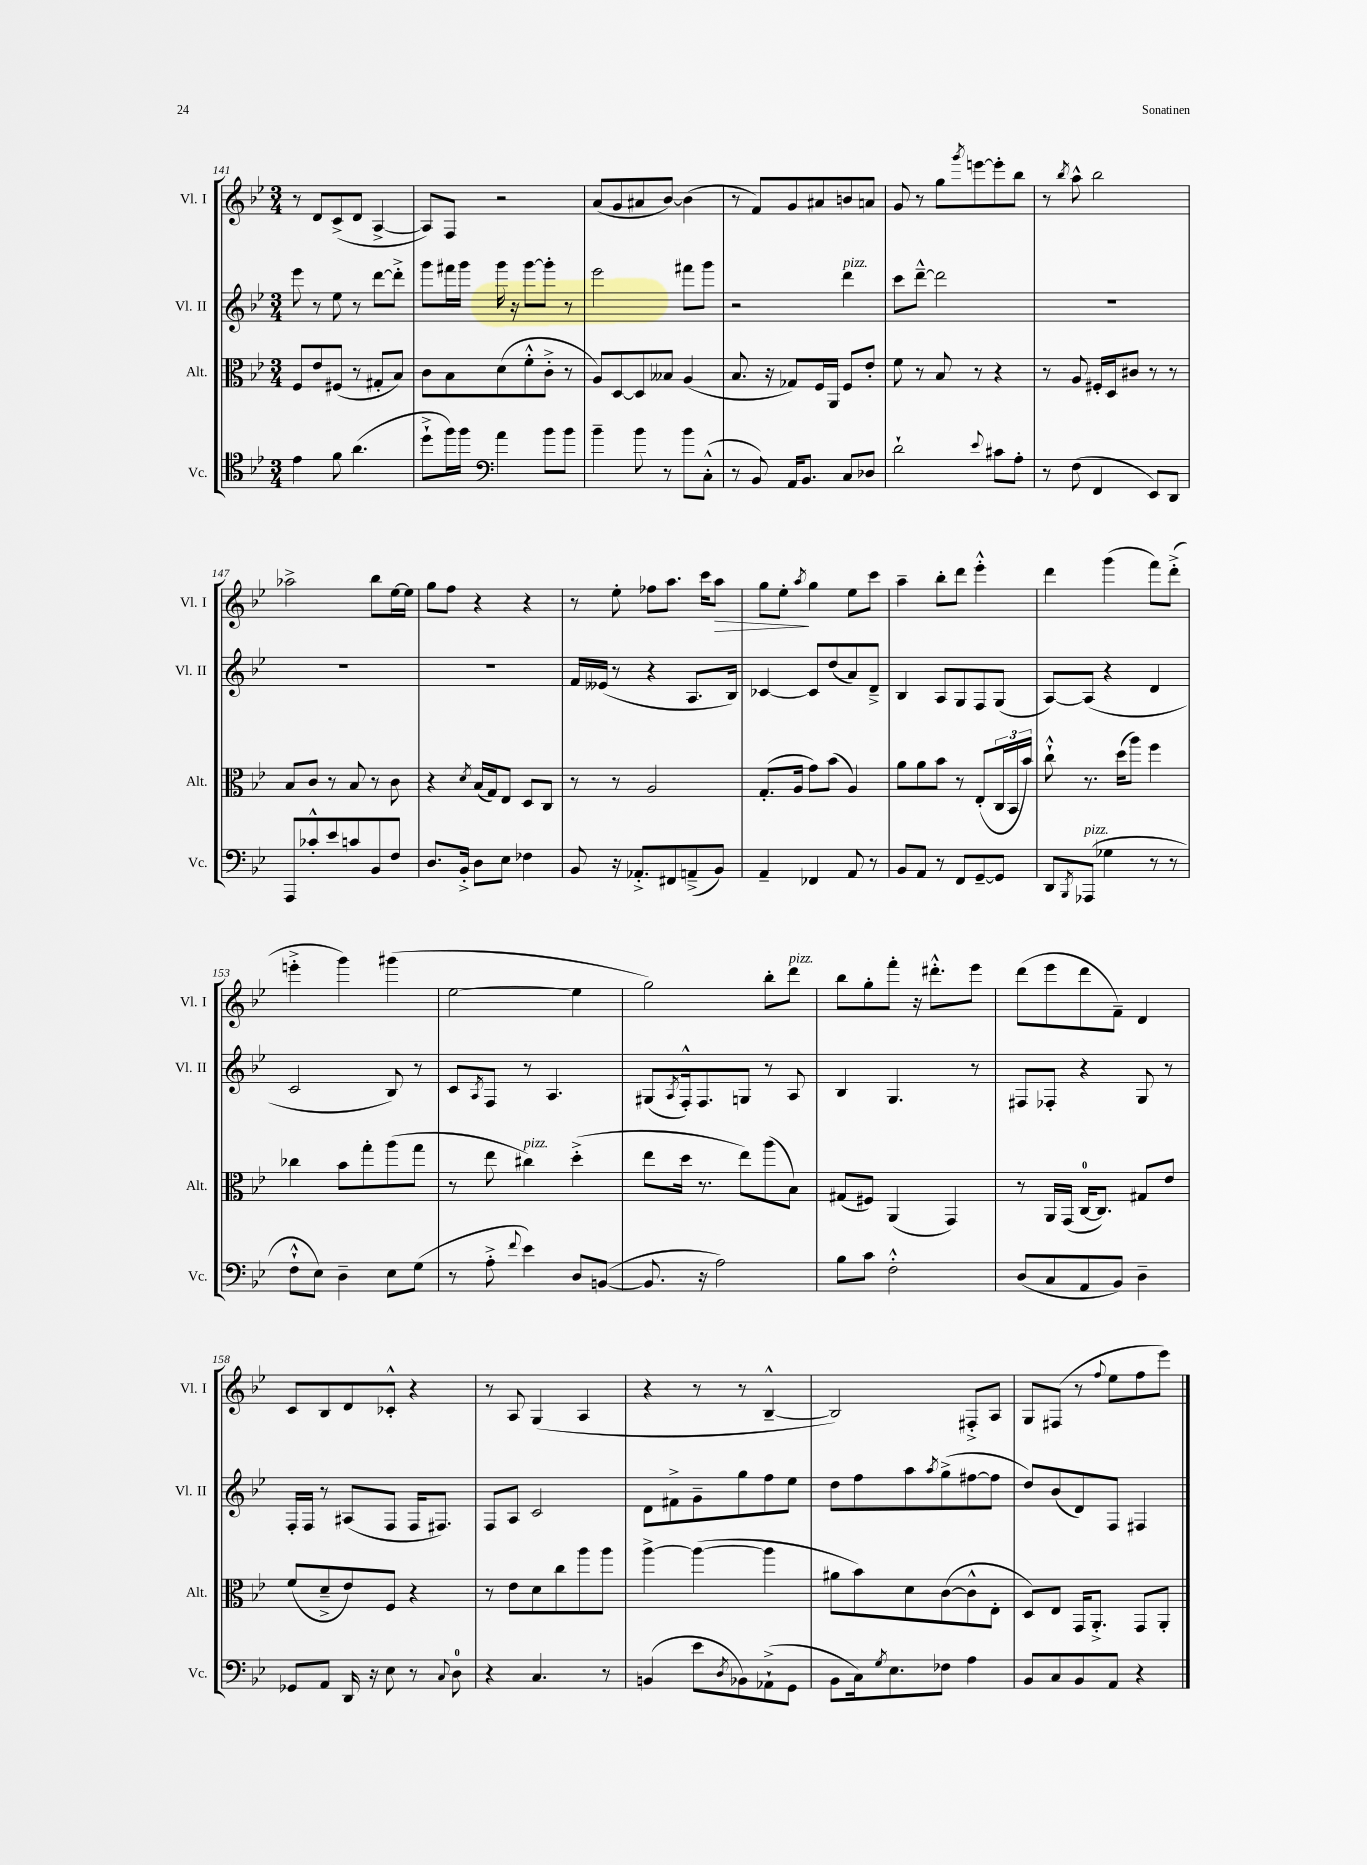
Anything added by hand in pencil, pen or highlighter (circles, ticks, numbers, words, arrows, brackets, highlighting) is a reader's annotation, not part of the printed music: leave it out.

**kern	**kern	**kern	**kern
*staff4	*staff3	*staff2	*staff1
*clefC4	*clefC3	*clefG2	*clefG2
*k[b-e-]	*k[b-e-]	*k[b-e-]	*k[b-e-]
*M3/4	*M3/4	*M3/4	*M3/4
4e-	8F	8eee-	8r
.	8e-	8r	8d
8f	(8F#	8ee-	(8c^
(4.a	8r	8r	8d
.	8G#'	[8ddd	[4A^
.	8B-)	8ddd'^]	.
=	=	=	=
8dd`^	8c	8ggg	8A])
16ff)	8B-	16fff#	8F
16ff	.	16ggg	.
*clefF4	*	*	*
4a	(8d	16ggg	2r
.	.	16r	.
.	8f'^^	[8ggg	.
8b-	8c'^	8ggg']	.
8b-	8r	8r	.
=	=	=	=
4b-~	8A)	2eee-	(8a
.	[8D	.	8g
8b-	8D]	.	8a#
8r	8B--	.	[8b-)
8b-	(4A	8fff#	(4b-]
(8C'^^	.	8ggg	.
=	=	=	=
8r	8.B-	2r	8r
8BB-)	.	.	8f)
.	16r	.	.
16AA	8G-)	.	8g
8.BB-	.	.	.
.	16F	.	8a#
.	16AA	.	.
8C	8F	4ddd	8b
8D-	8e-'	.	8a
=	=	=	=
2d`	8f	8ccc	8g
.	8r	[8ddd~^^	8r
.	8B-	2ddd]	8gg
.	.	.	8qggg
.	8r	.	[8eee
8qqe-	.	.	.
8c#	4r	.	8eee']
8A'	.	.	8bb-
=	=	=	=
8r	8r	2.r	8r
.	.	.	8qbb-
(8F	8A	.	8aa^^
4FF	16F#'	.	2bb-
.	16D	.	.
.	8c#	.	.
8EE-)	8r	.	.
8DD	8r	.	.
=	=	=	=
8AAA	8B-	2.r	2aa-^
8c-'^^	8c	.	.
8e-	8r	.	.
8c	8B-	.	.
8BB-	8r	.	8bb-
8F	8c	.	[16ee-
.	.	.	16ee-]
=	=	=	=
8.D	4r	2.r	8gg
.	.	.	8ff
16BB-'^	.	.	.
.	8qd	.	.
8D	(16B-	.	4r
.	16G)	.	.
8E-	8E-	.	.
4F-	8D	.	4r
.	8C	.	.
=	=	=	=
8BB-	8r	16f	8r
.	.	(16e--	.
16r	8r	8r	8ee-'
8.AA-'^	.	.	.
.	2A	4r	8ff-
8FF#	.	.	8.aa
(8AA~^	.	8.A	.
.	.	.	16ccc
8BB-)	.	.	8aa
.	.	16B-)	.
=	=	=	=
4AA~	(8.G'	[4c-	8gg
.	.	.	8ee-'
.	16A	.	.
.	.	.	8qaa
4FF-	8g)	8c-]	4gg
.	(8b-	(8dd	.
8AA	4A)	8a)	8ee-
8r	.	8d~^	8ccc
=	=	=	=
8BB-	8a	4B-	4aa~
8AA	8a	.	.
8r	8b-	8A	8bb-'
8FF	8r	8G	8ddd
[8GG~	(8E-'	8F	4eee-'^^
8GG]	24C	(8G	.
.	24BB-	.	.
.	24b-)	.	.
=	=	=	=
8DD	8cc`^^	[8A)	4ddd
8qBBB-	.	.	.
(8AAA-	8.r	(8A]	.
4G-	.	4r	(4ggg
.	(16dd	.	.
.	8aa)	.	.
8r	4ff	4d	8fff)
8r	.	.	(8ddd'^
=	=	=	=
8F`^^	4cc-	2c	4eee'^
8E-)	.	.	.
4D~	8b-	.	4ggg)
.	8gg'	.	.
8E-	(8aa	8B-)	(4ggg#
(8G	8gg	8r	.
=	=	=	=
8r	8r	8c	[2ee-
.	.	8qA	.
8A'^	8ee-	8F	.
8qqf	.	.	.
4e-)	4cc#)	8r	.
.	.	4.A	.
8D	(4dd'^	.	4ee-]
([8BB	.	.	.
=	=	=	=
8.BB]	8ee-	(8G#	2gg)
.	.	8qA	.
.	16dd	16F'^^)	.
16r	8.r	8.F	.
2A)	.	.	.
.	8ee-)	8G	.
.	(8aa	8r	8bb-'
.	8B-)	8A	8ddd
=	=	=	=
8B-	(8G#	4B-	8bb-
8c	8F#)	.	8gg'
2F'^^	(4AA	4.G	8fff'
.	.	.	16r
.	.	.	8.ddd#'^^
.	4GG)	.	.
.	.	8r	8eee-
=	=	=	=
(8D	8r	8F#	(8ddd
8C	16AA	8F-'	8eee-
.	(16GG	.	.
8AA	[16C	4r	8ddd
.	8.C])	.	.
8BB-)	.	.	8f~)
4D~	8G#	8G	4d
.	8e-	8r	.
=	=	=	=
8GG-	(8f	16F'	8c
.	.	16F	.
8AA	8d~^	8r	8B-
16DD	8e-)	(8A#	8d
16r	.	.	.
8E-	8F	8F	8c-'^^
8r	4r	16F	4r
.	.	8.F#)	.
8qqC	.	.	.
8D	.	.	.
=	=	=	=
4r	8r	8F	8r
.	8e-	8A	8A
4.C	8d	2c	(4G
.	8cc	.	.
.	8aa	.	4A
8r	8aa	.	.
=	=	=	=
(4BB	[4aa^	8d	4r
.	.	8f#^	.
8e-	(4aa_	8g~	8r
8qD	.	.	.
8BB-)	.	8gg	8r
(8AA-`^	4aa]	8ff	[4B-~^^
8GG	.	8ee-	.
=	=	=	=
8BB-	8a#	8dd	2B-])
16C)	8b-)	8ff	.
8qG	.	.	.
8.E-	.	.	.
.	8d	8aa	.
.	.	8qaa	.
8F-	([8c	(8gg^	.
4A	8c^^]	[8ff#	8F#'^
.	8E-'	8ff#]	8A
=	=	=	=
8BB-	8D)	8dd)	8G
8C	8E-	(8b-	(8F#
8BB-	16GG	8d)	8r
.	8.AA'^	.	.
.	.	.	8qqff
8AA	.	8F	8ee-
4r	8GG	4F#	8ff
.	8AA'	.	8eee-)
==	==	==	==
*-	*-	*-	*-
